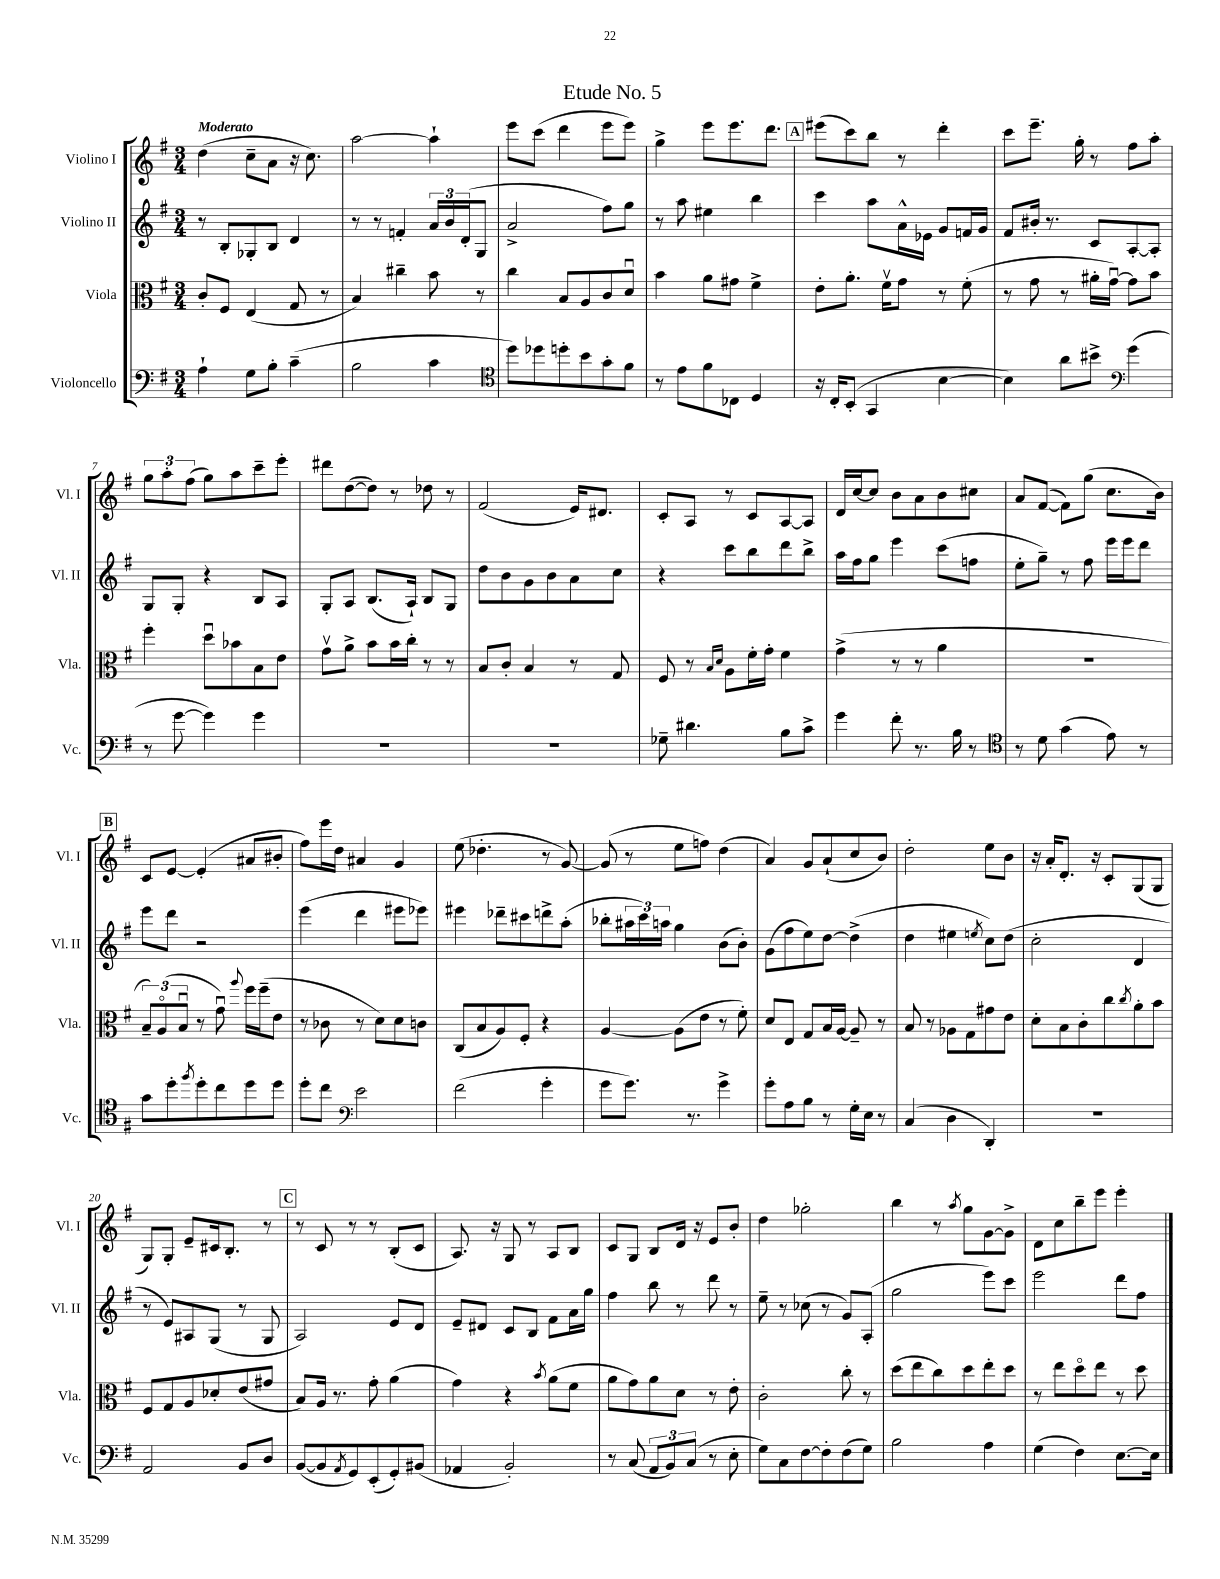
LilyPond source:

\header { title = "Etude No. 5" }
<<
\new StaffGroup <<
\new Staff = "s0" \with { instrumentName = "Violino I" shortInstrumentName = "Vl. I" } {
    \clef treble \key g \major \numericTimeSignature \time 3/4 \tempo "Moderato"
    d''4( c''8-- a'8 r16 c''8.) |
    a''2~ a''4-! |
    e'''8 c'''8( d'''4 e'''8 e'''8) |
    g''4-> e'''8 e'''8. d'''8. |
    \mark \markup { \box "A" } eis'''8( c'''8) b''8 r8 d'''4-. |
    c'''8 e'''8.-- g''16-. r8 fis''8 a''8-. |
    \tuplet 3/2 { g''8 a''8-. fis''8( } g''8) a''8 c'''8-- e'''8-. |
    dis'''8 d''8~( d''8) r8 des''8 r8 |
    fis'2( e'16) dis'8. |
    c'8-. a8 r8 c'8 a8~ a8 |
    d'16 c''16~ c''8 b'8 a'8 b'8 cis''8 |
    a'8 fis'8~( fis'8) g''8( c''8. b'16) |
    \mark \markup { \box "B" } c'8 e'8~ e'4-.( ais'8 bis'8-. |
    fis''8) e'''16 d''16 ais'4 g'4 |
    e''8( des''4.-. r8 g'8~) |
    g'8( r8 e''8 f''8) d''4( |
    a'4) g'8 a'8-!( c''8 b'8) |
    d''2-. e''8 b'8 |
    r16 a'16-. d'8.-. r16 c'8-. g8( g8 |
    g8) g8-. e'8-- cis'16 b8.-. r8 |
    \mark \markup { \box "C" } r8 c'8 r8 r8 b8-.( c'8 |
    a8.) r16 g8 r8 a8 b8 |
    c'8 g8 b8 d'16 r16 e'8 b'8-. |
    d''4 ges''2-. |
    b''4 r8 \acciaccatura { a''8 } g''8 g'8~ g'8-> |
    d'8 c''8 b''8-- e'''8 e'''4-. \bar "|." |
}
\new Staff = "s1" \with { instrumentName = "Violino II" shortInstrumentName = "Vl. II" } {
    \clef treble \key g \major \numericTimeSignature \time 3/4
    r8 b8-. ges8-. b8 d'4 |
    r8 r8 f'4-. \tuplet 3/2 { a'16 b'16 d'16-.( } g8 |
    a'2-> fis''8) g''8 |
    r8 a''8 eis''4 b''4 |
    \mark \markup { \box "A" } c'''4 a''8 a'16-^ ees'16 g'8 f'16 g'16 |
    fis'8 bis'16-. r8. c'8 a8~-. a8-. |
    g8 g8-. r4 b8 a8 |
    g8-. a8 b8.( a16-!) b8 g8 |
    d''8 b'8 g'8 b'8 a'8 c''8 |
    r4 c'''8 b''8 d'''8 b''8-> |
    a''16 fis''16 g''8 e'''4 c'''8( f''8 |
    e''8-. g''8--) r8 fis''8 e'''16 e'''16 d'''8 |
    \mark \markup { \box "B" } e'''8 d'''8 r2 |
    e'''4( d'''4 eis'''8 ees'''8) |
    eis'''4 des'''8-- cis'''8 d'''8-> a''8-.( |
    bes''8-. \tuplet 3/2 { ais''16 c'''16) a''16 } g''4 b'8( b'8-.) |
    g'8( fis''8 e''8) d''8~ d''4->( |
    d''4 eis''4 \acciaccatura { e''8 } c''8) d''8( |
    c''2-. d'4 |
    r8 e'8) ais8 g8( r8 g8 |
    \mark \markup { \box "C" } a2) e'8 d'8 |
    e'8-- dis'8 c'8 b8 fis'8 a'16 g''16 |
    fis''4 b''8 r8 d'''8 r8 |
    e''8-- r8 ces''8( r8 g'8) a8-.( |
    g''2 e'''8) c'''8 |
    e'''2 d'''8 fis''8 \bar "|." |
}
\new Staff = "s2" \with { instrumentName = "Viola" shortInstrumentName = "Vla." } {
    \clef alto \key g \major \numericTimeSignature \time 3/4
    c'8-. fis8 e4( g8 r8 |
    b4) cis''4-- b'8 r8 |
    c''4 b8 a8 c'8 d'8\downbow |
    b'4 a'8 gis'8 fis'4-> |
    \mark \markup { \box "A" } e'8-. a'8.-. fis'16\upbow g'8 r8 fis'8-.( |
    r8 g'8 r8 ais'16-. g'16~\downbow) g'8 b'8 |
    fis''4-. d''8\downbow bes'8 b8 e'8 |
    g'8\upbow a'8-> b'8 b'16 c''16-. r8 r8 |
    b8 c'8-. b4 r8 g8 |
    fis8 r8 \grace { b16 d'16 } a8 fis'16-. g'16-. fis'4 |
    g'4->( r8 r8 a'4 |
    R2. |
    \mark \markup { \box "B" } \tuplet 3/2 { b8--) a8\flageolet( b8\downbow } r8 g'8\downbow) \appoggiatura { a''8 } fis''16 fis''16--( e'8 |
    r8 ces'8 r8 d'8) d'8 c'8 |
    c8( b8 a8) fis8-. r4 |
    a4~ a8( e'8 r8 fis'8-.) |
    d'8 e8 g8 b16 a16~ a8-- r8 |
    b8 r8 aes8 g8 gis'8 e'8 |
    d'8-. b8 c'8-. c''8 \acciaccatura { c''8 } a'8-. b'8 |
    fis8 g8 a8 des'8-. e'8( gis'8 |
    \mark \markup { \box "C" } b8) a16 r8. g'8-. a'4( |
    g'4) r4 \acciaccatura { b'8 } a'8( fis'8 |
    a'8 g'8) a'8 d'8 r8 e'8-. |
    c'2-. c''8-. r8 |
    d''8( e''8 c''8) d''8 e''8-. d''8 |
    r8 e''8 d''8\flageolet e''8 r8 d''8 \bar "|." |
}
\new Staff = "s3" \with { instrumentName = "Violoncello" shortInstrumentName = "Vc." } {
    \clef bass \key g \major \numericTimeSignature \time 3/4
    a4-! g8 b8-. c'4--( |
    b2 c'4 |
    \clef tenor d''8) des''8 d''8-. b'8 g'8-. fis'8 |
    r8 e'8 fis'8 ces8 d4 |
    \mark \markup { \box "A" } r16 c16-. b,8-.( g,4 b4~ |
    b4) a'8 bis'8-> \clef bass g'4( |
    r8 g'8~ g'4) g'4 |
    R2. |
    R2. |
    ges8-- dis'4. b8 c'8-> |
    g'4 fis'8-. r8. b16 r8 |
    \clef tenor r8 d'8 g'4( e'8) r8 |
    \mark \markup { \box "B" } g'8 d''8-. \acciaccatura { fis''8 } d''8-. c''8 d''8 d''8 |
    d''8-. c''8 \clef bass e'2 |
    fis'2( g'4-. |
    g'8 g'8.) r8. g'4-> |
    g'8-. a8 b8 r8 g16-. e16 r8 |
    c4( d4 d,4-.) |
    R2. |
    a,2 b,8 d8 |
    \mark \markup { \box "C" } b,8~( b,8 \acciaccatura { a,8 } g,8) e,8-.( g,8-.) bis,8( |
    aes,4 b,2-.) |
    r8 c8( \tuplet 3/2 { a,8 b,8) c8( } r8 e8-. |
    g8) c8 fis8~ fis8-. fis8( g8) |
    b2 a4 |
    g4( fis4) e8.~ e16 \bar "|." |
}
>>
>>
